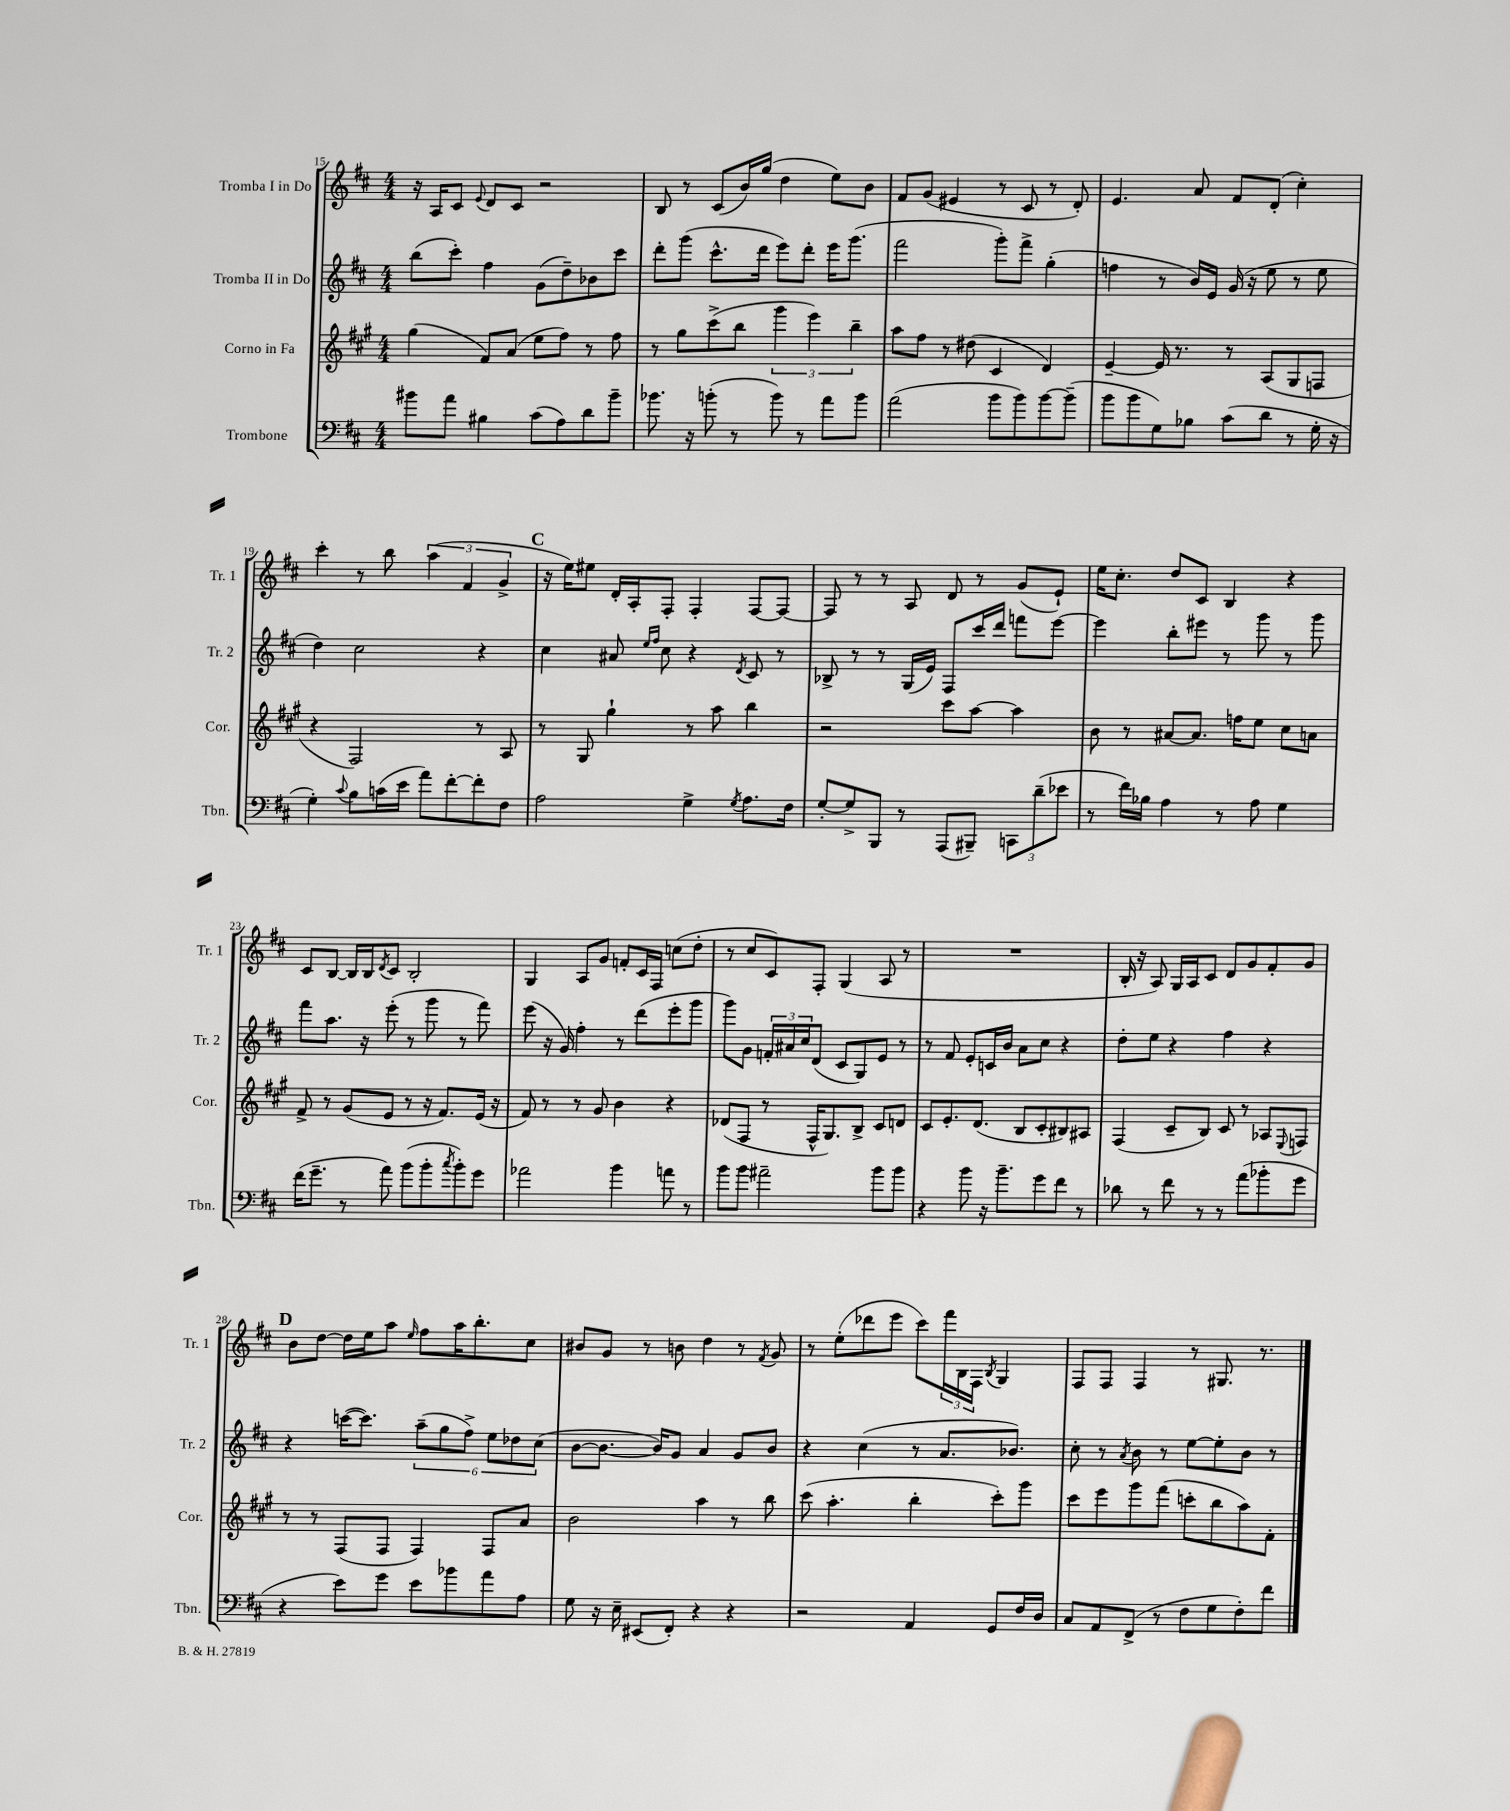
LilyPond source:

<<
\new StaffGroup <<
\new Staff = "s0" \with { instrumentName = "Tromba I in Do" shortInstrumentName = "Tr. 1" } {
    \clef treble \key d \major \numericTimeSignature \time 4/4
    r16 a16 cis'8 \appoggiatura { e'8 } d'8 cis'8 r2 |
    b8 r8 cis'8( b'16) g''16( d''4 e''8) b'8 |
    fis'8 g'8( eis'4 r8 cis'8 r8 d'8-.) |
    e'4. a'8 fis'8 d'8-.( cis''4-.) |
    cis'''4-. r8 b''8 \tuplet 3/2 { a''4( fis'4 g'4-> } |
    \mark \markup { \bold "C" } r16 e''16) eis''8 d'16-. a16-. fis8-. fis4-. fis8~ fis8~ |
    fis8 r8 r8 a8 d'8 r8 g'8( e'8-!) |
    e''16 cis''8.-. d''8 cis'8 b4 r4 |
    cis'8 b8~ b16 b16 \acciaccatura { d'8 } cis'8 b2-. |
    g4 a8 g'8 f'8-. cis'16 fis16 c''8( d''8-. |
    r8 cis''8 cis'8) fis8-. g4( a8 r8 |
    R1 |
    b16-. r16 a8) g16 a16 cis'8 d'8 g'8 fis'8-. g'8 |
    \mark \markup { \bold "D" } b'8 d''8~ d''16 e''16 a''8 \grace { e''16 } fis''8 a''16 b''8.-. cis''8 |
    bis'8 g'8 r8 b'8 d''4 r8 \acciaccatura { fis'8 } g'8 |
    r8 e''8-.( des'''8 e'''8 cis'''8) \tuplet 3/2 { fis'''16 b16 fis16 } \acciaccatura { b8 } g4 |
    fis8 fis8 fis4 r8 gis8. r8. \bar "|." |
}
\new Staff = "s1" \with { instrumentName = "Tromba II in Do" shortInstrumentName = "Tr. 2" } {
    \clef treble \key d \major \numericTimeSignature \time 4/4
    b''8( cis'''8-.) fis''4 g'8( d''8--) bes'8 cis'''8 |
    d'''8-. g'''8( cis'''8.-^ d'''16 e'''8) d'''8-. e'''16 g'''8.( |
    fis'''2 g'''8-.) fis'''8-> g''4-.( |
    f''4 r8 b'16) e'16 g'16( r16 e''8 r8 e''8 |
    d''4) cis''2 r4 |
    \mark \markup { \bold "C" } cis''4 ais'8 \grace { e''16 fis''16 } cis''8 r4 \acciaccatura { d'8 } cis'8 r8 |
    bes8-> r8 r8 g16( e'16) fis8 cis'''16 d'''16 f'''8 e'''8~ |
    e'''4 b''8-. eis'''8 r8 g'''8 r8 g'''8 |
    fis'''8 a''8. r16 e'''8-.( r8 g'''8 r8 fis'''8) |
    e'''8( r16 g'16) fis''4-. r8 d'''8( e'''8-. g'''8 |
    g'''8) g'8 \tuplet 3/2 { f'16-. ais'16 cis''16 } d'8( cis'8 g8) e'8 r8 |
    r8 fis'8 e'8-. c'16 b'16 a'8 cis''8 r4 |
    d''8-. e''8 r4 fis''4 r4 |
    \mark \markup { \bold "D" } r4 c'''16~( c'''8.) \tuplet 6/4 { a''8--( g''8 fis''8->) e''8 des''8 cis''8( } |
    b'8~ b'8.~ b'16) g'8 a'4 g'8 b'8 |
    r4 cis''4( r8 a'8. bes'8.) |
    cis''8-. r8 \acciaccatura { a'8 } b'8 r8 e''8~ e''8-. b'8 r8 \bar "|." |
}
\new Staff = "s2" \with { instrumentName = "Corno in Fa" shortInstrumentName = "Cor." } {
    \clef treble \key a \major \numericTimeSignature \time 4/4
    gis''4( fis'8) a'8( e''8 fis''8) r8 fis''8 |
    r8 gis''8 cis'''8->( b''8 \tuplet 3/2 { gis'''4 e'''4) b''4-- } |
    a''8 fis''8 r8 dis''8( cis'4 d'4) |
    e'4~-- e'16 r8. r8 a8( gis8 f8 |
    r4 fis2) r8 a8 |
    \mark \markup { \bold "C" } r8 gis8 gis''4-! r8 a''8 b''4 |
    r2 cis'''8 a''8~ a''4 |
    b'8 r8 ais'8~ ais'8. f''16 e''8 cis''8 a'8 |
    fis'8-> r8 gis'8( e'8 r8 r16 fis'8.) e'16( r16 |
    fis'8) r8 r8 gis'8 b'4 r4 |
    des'8( fis8 r8 fis16-^ gis8.) b8-> cis'8 d'8 |
    cis'8 e'8.-. d'8.( b8 cis'8-. bis8) ais8 |
    fis4( cis'8-- b8) cis'8 r8 aes8 \appoggiatura { e8 } f8 |
    \mark \markup { \bold "D" } r8 r8 fis8( fis8 fis4) fis8 a'8 |
    b'2 a''4 r8 b''8 |
    cis'''8( a''4.-. b''4-. cis'''8-.) gis'''8 |
    cis'''8 e'''8 gis'''8 fis'''8( c'''8-. b''8 a''8) fis'8-. \bar "|." |
}
\new Staff = "s3" \with { instrumentName = "Trombone" shortInstrumentName = "Tbn." } {
    \clef bass \key d \major \numericTimeSignature \time 4/4
    bis'8 a'8 bis4 cis'8( a8) d'8 bis'8-- |
    bes'8. r16 b'8-.( r8 b'8) r8 a'8 b'8 |
    a'2( b'8 b'8) b'8~ b'8--( |
    b'8 b'8 g8) bes8 cis'8( d'8 r8 g16-. r16 |
    g4-.) \appoggiatura { cis'8 } b8 c'16( e'16 a'8) fis'8~-. fis'8-. fis8 |
    \mark \markup { \bold "C" } a2 g4-> \acciaccatura { g8 } a8. fis16 |
    g8~-. g8-> b,,8 r8 a,,8( bis,,8--) \tuplet 3/2 { c,8 d'8--( ees'8 } |
    r8 fis'16) bes16 a4 r8 a8 g4 |
    fis'16( g'8.-- r8 a'8) b'8( b'8-. \acciaccatura { cis''8 } b'8-.) g'8 |
    aes'2 b'4 a'8 r8 |
    b'8 b'8 ais'2-- b'8 b'8 |
    r4 b'8 r16 b'8.-- g'8 fis'8 r8 |
    des'8 r8 fis'8 r8 r8 a'8( bes'8-. g'8 |
    \mark \markup { \bold "D" } r4 e'8) g'8 e'8 bes'8 a'8 a8 |
    g8 r16 e16-- eis,8( fis,8-.) r4 r4 |
    r2 a,4 g,8 fis16 d16 |
    cis8 a,8 fis,8->( r8 fis8 g8 fis8-.) fis'8 \bar "|." |
}
>>
>>
\layout { \context { \Score currentBarNumber = #15 } }
